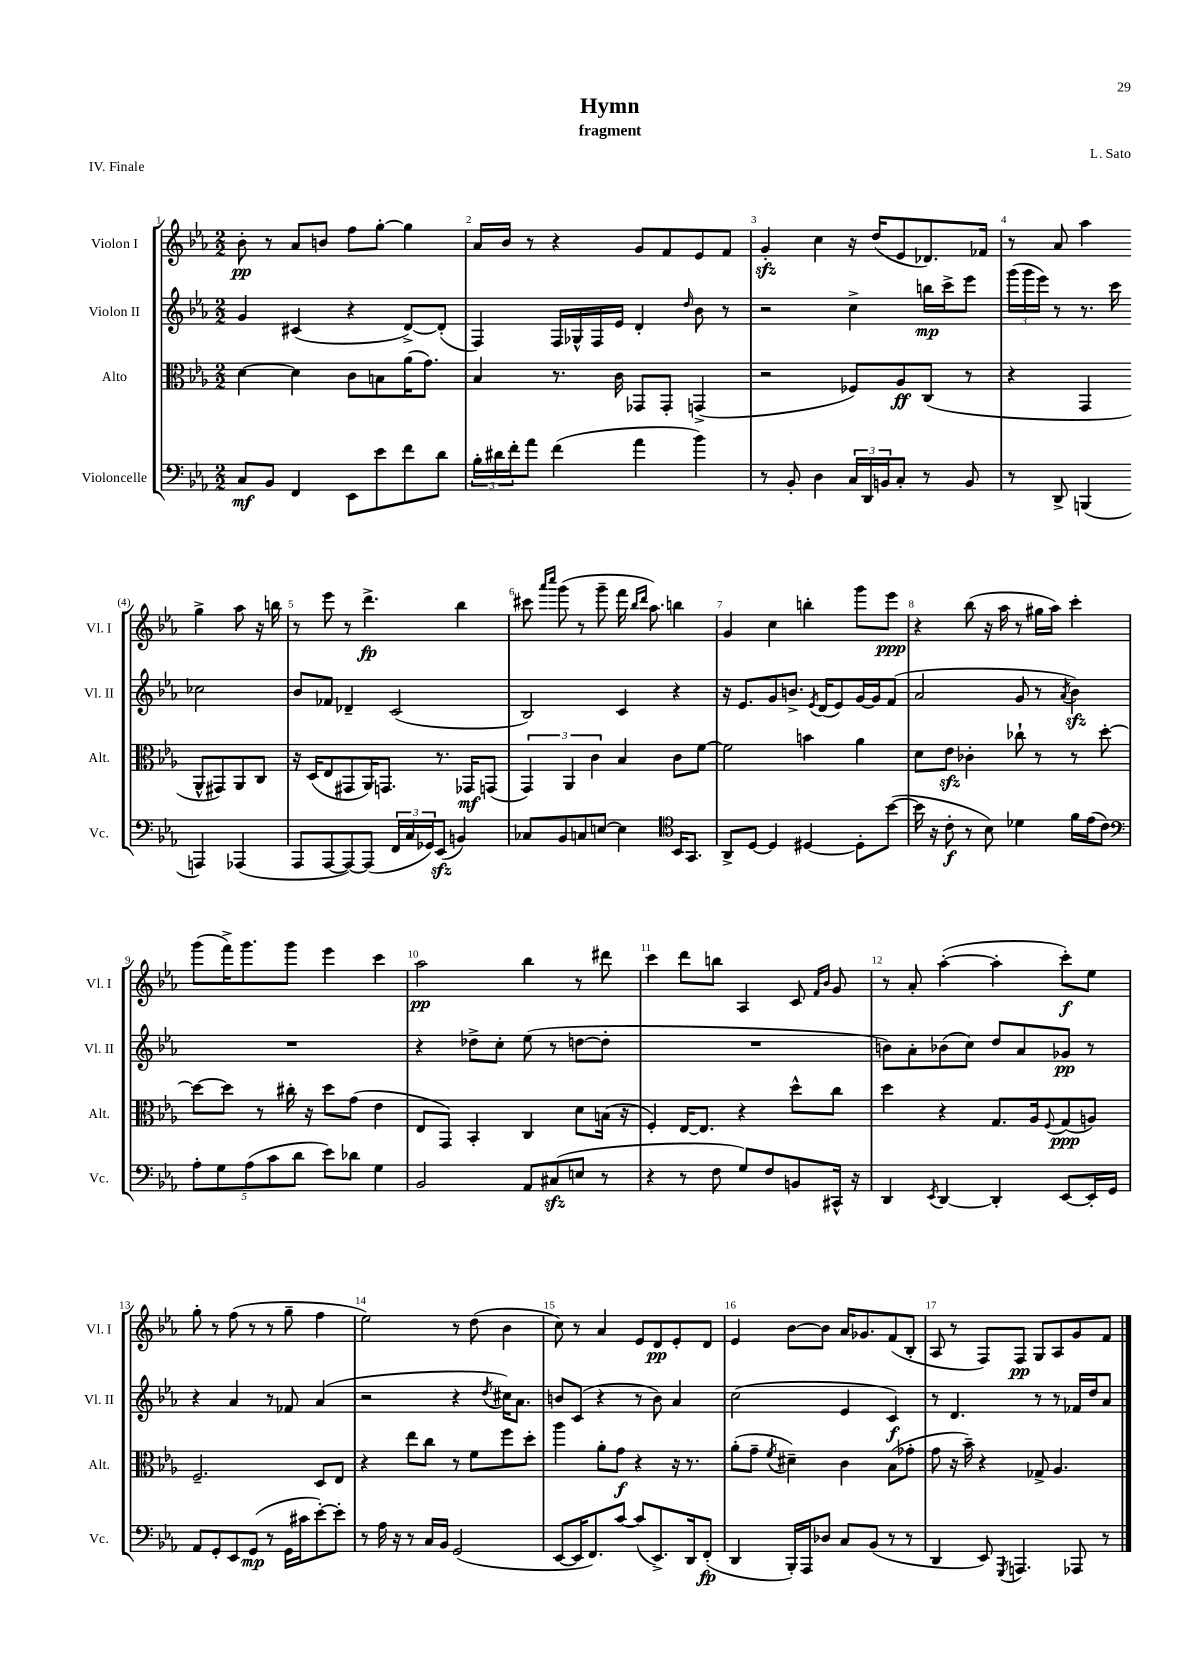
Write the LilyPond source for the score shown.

\header { title = "Hymn" composer = "L. Sato" subtitle = "fragment" piece = "IV. Finale" }
<<
\new StaffGroup <<
\new Staff = "s0" \with { instrumentName = "Violon I" shortInstrumentName = "Vl. I" } {
    \clef treble \key ees \major \numericTimeSignature \time 2/2
    bes'8-.\pp r8 aes'8 b'8 f''8 g''8~-. g''4 |
    aes'16 bes'16 r8 r4 g'8 f'8 ees'8 f'8 |
    g'4-.\sfz c''4 r16 d''16( ees'8 des'8.) fes'16 |
    r8 aes'8 aes''4 g''4-> aes''8 r16 b''16 |
    r8 ees'''8 r8 d'''4.->\fp bes''4 |
    cis'''8 \grace { aes'''16 c''''16 } g'''8( r8 g'''8-- f'''16 \grace { bes''16 d'''16 } aes''8.) b''4 |
    g'4 c''4 b''4-. g'''8 ees'''8\ppp |
    r4 bes''8( r16 aes''16 r8 gis''16 aes''16) c'''4-. |
    g'''8( f'''16->) g'''8. g'''8 ees'''4 c'''4 |
    aes''2\pp bes''4 r8 dis'''8 |
    c'''4 d'''8 b''8 aes4 c'8 \grace { f'16 bes'16 } g'8 |
    r8 aes'8-. aes''4~-.( aes''4-. c'''8-.\f) ees''8 |
    g''8-. r8 f''8( r8 r8 g''8-- f''4 |
    ees''2) r8 d''8( bes'4 |
    c''8) r8 aes'4 ees'8 d'8\pp ees'8-. d'8 |
    ees'4 bes'8~ bes'8 aes'16 ges'8. f'8( bes8-. |
    aes8 r8 f8) f8\pp g8 aes8 g'8 f'8 \bar "|." |
}
\new Staff = "s1" \with { instrumentName = "Violon II" shortInstrumentName = "Vl. II" } {
    \clef treble \key ees \major \numericTimeSignature \time 2/2
    g'4 cis'4( r4 d'8~->) d'8-.( |
    f4) f16 ges16-^ f16 ees'16 d'4-. \grace { d''16 } bes'8 r8 |
    r2 c''4-> b''16\mp c'''16-> ees'''8 |
    \tuplet 3/2 { g'''16( g'''16 ees'''16) } r8 r8. c'''16 ces''2 |
    bes'8 fes'8 des'4-- c'2( |
    bes2) c'4 r4 |
    r16 ees'8. g'8 b'8.-> \acciaccatura { ees'8 } d'16( ees'8) g'16~ g'16 f'8( |
    aes'2 g'8 r8 \acciaccatura { aes'8 } bes'4\sfz) |
    R1 |
    r4 des''8-> c''8-. ees''8( r8 d''8~ d''8-. |
    R1 |
    b'8) aes'8-. bes'8( c''8) d''8 aes'8 ges'8\pp r8 |
    r4 aes'4 r8 fes'8 aes'4( |
    r2 r4 \acciaccatura { d''8 } cis''16) aes'8. |
    b'8 c'8( r4 r8 b'8) aes'4 |
    c''2( ees'4 c'4\f) |
    r8 d'4. r8 r8 fes'16 d''16 aes'8 \bar "|." |
}
\new Staff = "s2" \with { instrumentName = "Alto" shortInstrumentName = "Alt." } {
    \clef alto \key ees \major \numericTimeSignature \time 2/2
    d'4~ d'4 c'8 b8 aes'16( g'8.) |
    bes4 r8. c'16 ges,8 ges,8-. g,4->( |
    r2 fes8) aes8\ff c8( r8 |
    r4 g,4 aes,8-^ gis,8) aes,8 c8 |
    r16 d16( ees8 gis,8 aes,16) g,8. r8. ges,16\mf g,8( |
    \tuplet 3/2 { g,4) aes,4 c'4 } bes4 c'8 f'8~ |
    f'2 b'4 aes'4 |
    d'8 ees'8\sfz ces'4-. ces''8-! r8 r8 d''8~-. |
    d''8~ d''8 r8 cis''16-. r16 d''8 g'8( ees'4 |
    ees8 g,8) bes,4-. c4 d'8 b16( r16 |
    f4-.) ees16~ ees8. r4 d''8-^ c''8 |
    d''4 r4 g8. aes16 \appoggiatura { f8 } g8\ppp( a8) |
    f2.-- d8 ees8 |
    r4 ees''8 c''8 r8 f'8 f''8 d''8-. |
    aes''4 aes'8-. g'8\f r4 r16 r8. |
    aes'8-.( g'8-- \acciaccatura { f'8 } dis'4--) c'4 bes8( ges'8-. |
    g'8 r16 bes'16--) r4 ges8-> aes4. \bar "|." |
}
\new Staff = "s3" \with { instrumentName = "Violoncelle" shortInstrumentName = "Vc." } {
    \clef bass \key ees \major \numericTimeSignature \time 2/2
    c8\mf bes,8 f,4 ees,8 ees'8 f'8 d'8 |
    \tuplet 3/2 { bes16-. dis'16 f'16-. } aes'8 f'4( aes'4 bes'4) |
    r8 bes,8-. d4 \tuplet 3/2 { c16 d,16 b,16 } c8-. r8 b,8 |
    r8 d,8-> b,,4( a,,4) aes,,4( |
    aes,,8 aes,,8~ aes,,8~) aes,,8( \tuplet 3/2 { f,16 c16 ges,16) } ees,8\sfz( b,4) |
    ces8 bes,8 c8 e8~ e4 \clef tenor bes,16 g,8. |
    aes,8-> d8~ d4 dis4~ dis8-. bes'8~( |
    bes'16 r16 c'8-.\f r8 bes8) des'4 f'16 ees'16( c'8) |
    \clef bass \tuplet 5/4 { aes8-. g8 aes8( c'8 d'8 } ees'8) des'8 g4 |
    bes,2 aes,8 cis8\sfz( e8 r8 |
    r4 r8 f8 g8) f8 b,8 cis,16-^ r16 |
    d,4 \acciaccatura { ees,8 } d,4~ d,4-. ees,8~ ees,16-. g,16 |
    aes,8 g,8-. ees,8 g,8\mp( r8 g,16 cis'16 ees'8~-.) ees'8-. |
    r8 aes16 r16 r8 c16 bes,16 g,2( |
    ees,8~ ees,16 f,8.) c'8~ c'8( ees,8.->) d,16 f,8-.\fp( |
    d,4 bes,,16-.) aes,,16 des8 c8 bes,8( r8 r8 |
    d,4 ees,8) \acciaccatura { g,,8 } a,,4. aes,,8 r8 \bar "|." |
}
>>
>>
\layout { \context { \Score \override BarNumber.break-visibility = ##(#f #t #t) barNumberVisibility = #all-bar-numbers-visible } }
